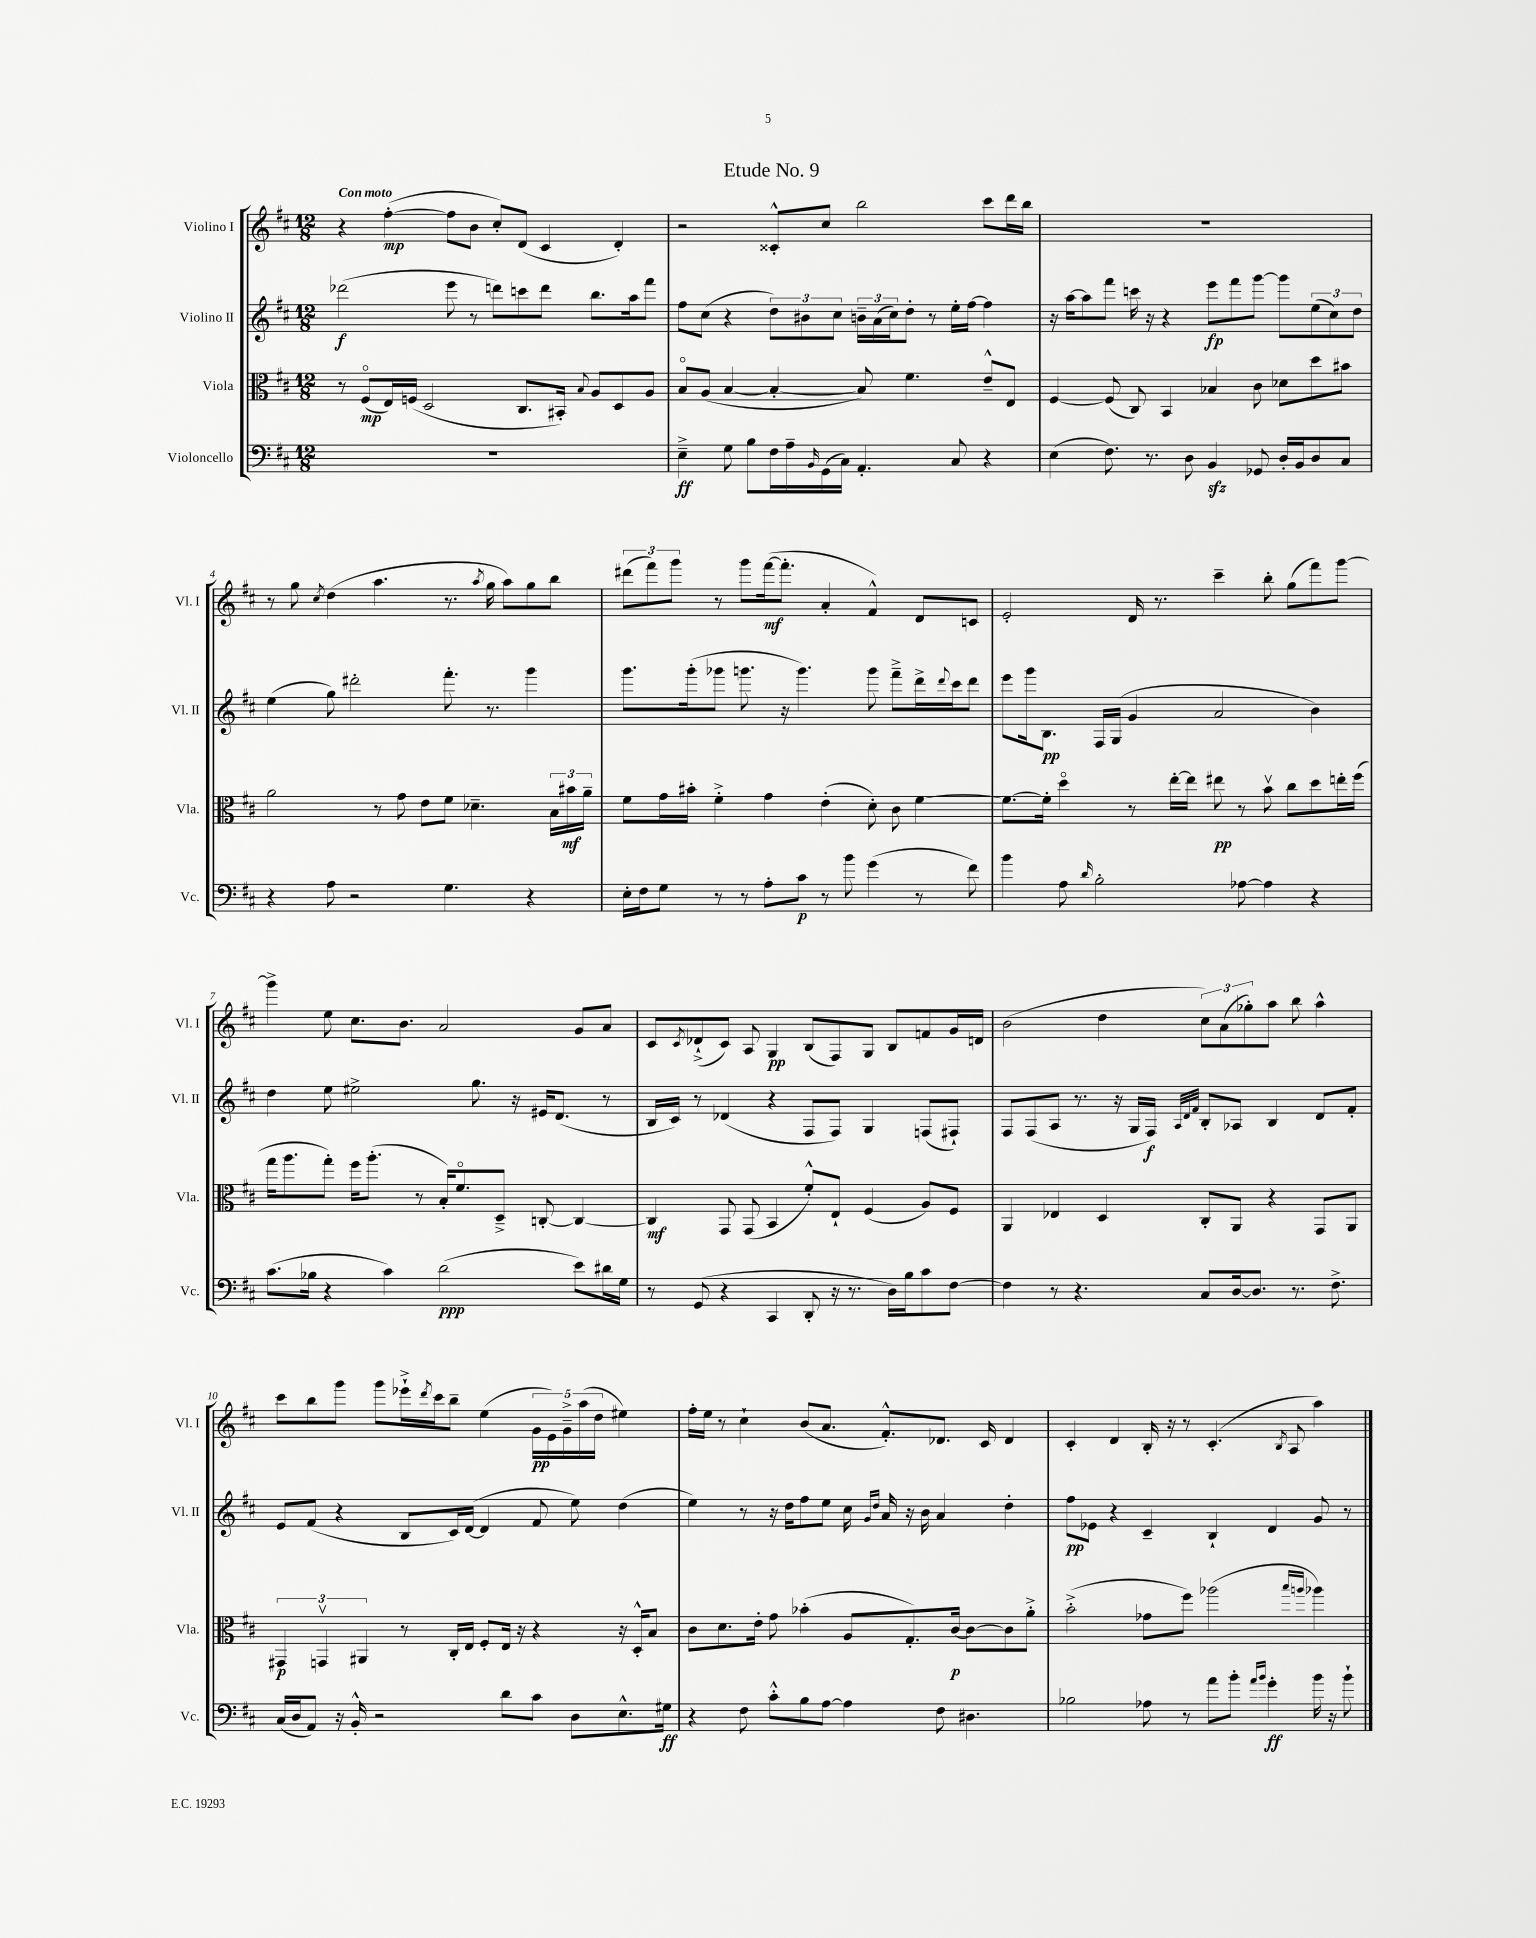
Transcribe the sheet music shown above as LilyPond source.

\header { title = "Etude No. 9" }
<<
\new StaffGroup <<
\new Staff = "s0" \with { instrumentName = "Violino I" shortInstrumentName = "Vl. I" } {
    \clef treble \key d \major \numericTimeSignature \time 12/8 \tempo "Con moto"
    r4 fis''4~-.\mp( fis''8 b'8 cis''8-.) d'8( cis'4 d'4-.) |
    r2 cisis'8-.-^ cis''8 b''2 cis'''8 d'''16 b''16 |
    R1. |
    r8 g''8 \acciaccatura { cis''8 } d''4( a''4. r8. \acciaccatura { a''8 } g''16 a''8) g''8 b''8 |
    \tuplet 3/2 { dis'''8( fis'''8) g'''8 } r8 g'''8 fis'''16~\mf( fis'''8.-. a'4-. fis'4-^) d'8 c'8 |
    e'2-. d'16 r8. cis'''4-- b''8-. g''8( fis'''8) g'''8~ |
    g'''4-> e''8 cis''8. b'8. a'2 g'8 a'8 |
    cis'8 \acciaccatura { cis'8 } des'8-!->( cis'8) a8 g4\pp b8( fis8) g8 b8 f'8 g'16 d'16 |
    b'2( d''4 \tuplet 3/2 { cis''8) a'8( ges''8-.) } a''8 b''8 a''4-^ |
    cis'''8 b''8 g'''8 g'''8 ees'''16-!-> \acciaccatura { d'''8 } cis'''16 b''8-- e''4( \tuplet 5/4 { g'16\pp e'16) g'16---> a''16( d''16 } eis''4) |
    fis''16-. e''16 r8 cis''4-! b'8( a'8. fis'8.-.-^) des'8. cis'16 des'4 |
    cis'4-. d'4 b16-. r16 r8 cis'4.-.( \acciaccatura { b8 } a8 a''4) \bar "|." |
}
\new Staff = "s1" \with { instrumentName = "Violino II" shortInstrumentName = "Vl. II" } {
    \clef treble \key d \major \numericTimeSignature \time 12/8
    des'''2\f( e'''8 r8 d'''8) c'''8 d'''8 b''8. a''16 fis'''8 |
    fis''8 cis''8( r4 \tuplet 3/2 { d''8) bis'8 cis''8 } \tuplet 3/2 { b'16-- a'16( cis''16) } d''8-. r8 e''16-. fis''16~ fis''4 |
    r16 a''16~ a''8 fis'''8 c'''16 r16 r4 e'''8\fp fis'''8 g'''8~ g'''8 \tuplet 3/2 { e''8( cis''8) d''8 } |
    e''4( g''8) dis'''2-. fis'''8.-. r8. g'''4 |
    g'''8. g'''16-.( ges'''8 g'''8. r16 g'''4.) g'''8 fis'''8---> d'''16-> \appoggiatura { d'''8 } cis'''16 d'''8 |
    e'''8 g'''16 b8.\pp fis16 g16( g'4 a'2 b'4) |
    d''4 e''8 eis''2-> g''8. r16 eis'16 d'8.( r8 |
    b16 cis'16) r8 des'4( r4 fis8 fis8) g4 f8( fis8-!) |
    fis8 fis8( a8 r8. r16 g16 fis16\f) \grace { a32 d'32 fis'32 } b8-. aes8 b4 d'8 fis'8-. |
    e'8 fis'8( r4 b8 cis'16) d'16~( d'4 fis'8 e''8) d''4( |
    e''4) r8 r16 d''16 fis''8 e''8 cis''16 \grace { g'16 d''16 } a'16 r16 b'16 a'4 d''4-. |
    fis''8\pp ees'8 r4 cis'4-- b4-! d'4 g'8 r8 \bar "|." |
}
\new Staff = "s2" \with { instrumentName = "Viola" shortInstrumentName = "Vla." } {
    \clef alto \key d \major \numericTimeSignature \time 12/8
    r8 fis8\flageolet\mp( e16) f16( d2 cis8. bis,16-.) \appoggiatura { b8 } a8 d8 a8 |
    b8\flageolet a8( b4~ b4~-. b8) fis'4. e'8---^ e8 |
    fis4~ fis8( cis8) b,4 bes4 cis'8 des'8 d''8 bis'8 |
    a'2 r8 g'8 e'8 fis'8 des'4.-- \tuplet 3/2 { b16 bis'16\mf a'16-- } |
    fis'8 g'16 bis'16-. fis'4-.-> g'4 e'4-.( d'8-.) cis'8 fis'4~ |
    fis'8.~ fis'16-. d''4\flageolet r8 e''16~-. e''16 eis''8\pp r8 b'8\upbow cis''8 d''8 e''16-. fis''16( |
    g''16 a''8. g''8-.) fis''16 a''8.-.( r8 b16-.) fis'8.\flageolet d8---> c8~-. c4~ |
    c4\mf g,8 g,8( b,4 fis'8-.-^) e8-! fis4( a8) fis8 |
    a,4 ees4 d4 cis8-. a,8 r4 g,8 a,8 |
    \tuplet 3/2 { gis,4\p g,4\upbow ais,4 } r8 cis16-. e16 fis8-. e16 r16 r4 r16 d16-.-^ b8 |
    cis'8 d'8. e'16-. g'8 bes'4-.( a8 g8.-.) cis'16~\p cis'8~ cis'8 a'8-.-> |
    b'2-.->( ges'8 fis''8) aes''2( \grace { b''16 a''16 } aes''4) \bar "|." |
}
\new Staff = "s3" \with { instrumentName = "Violoncello" shortInstrumentName = "Vc." } {
    \clef bass \key d \major \numericTimeSignature \time 12/8
    R1. |
    e4--->\ff g8 b8 fis16 a16-- \grace { b,16 } g,16( cis16) a,4.-. cis8 r4 |
    e4( fis8.) r8. d8 b,4\sfz ges,8 d16-. b,16 d8 cis8 |
    r4 a8 r2 g4. r4 |
    e16-. fis16 g8 r8 r8 a8-. cis'8\p r8 b'8 g'4( r8 fis'8) |
    b'4 a8 \grace { d'16 } b2-. aes8~ aes4 r4 |
    cis'8.( bes16 r4 cis'4) d'2\ppp( e'8) dis'16 g16 |
    r8 g,8( r4 cis,4 d,8-. r16 r8. d16) b16 cis'8 fis8~ |
    fis4 r8 r4. cis8 d16~ d8. r8. fis8.-> |
    cis16( d16 a,8) r16 b,16-.-^ r2 d'8 cis'8 d8 e8.-^ gis16\ff |
    r4 fis8 cis'8-.-^ b8 a8~ a4 fis8 dis4. |
    bes2 aes8 r8 a'8 b'8-. \grace { a'16 b'16 } g'4-.\ff b'16 r16 b'8-! \bar "|." |
}
>>
>>
